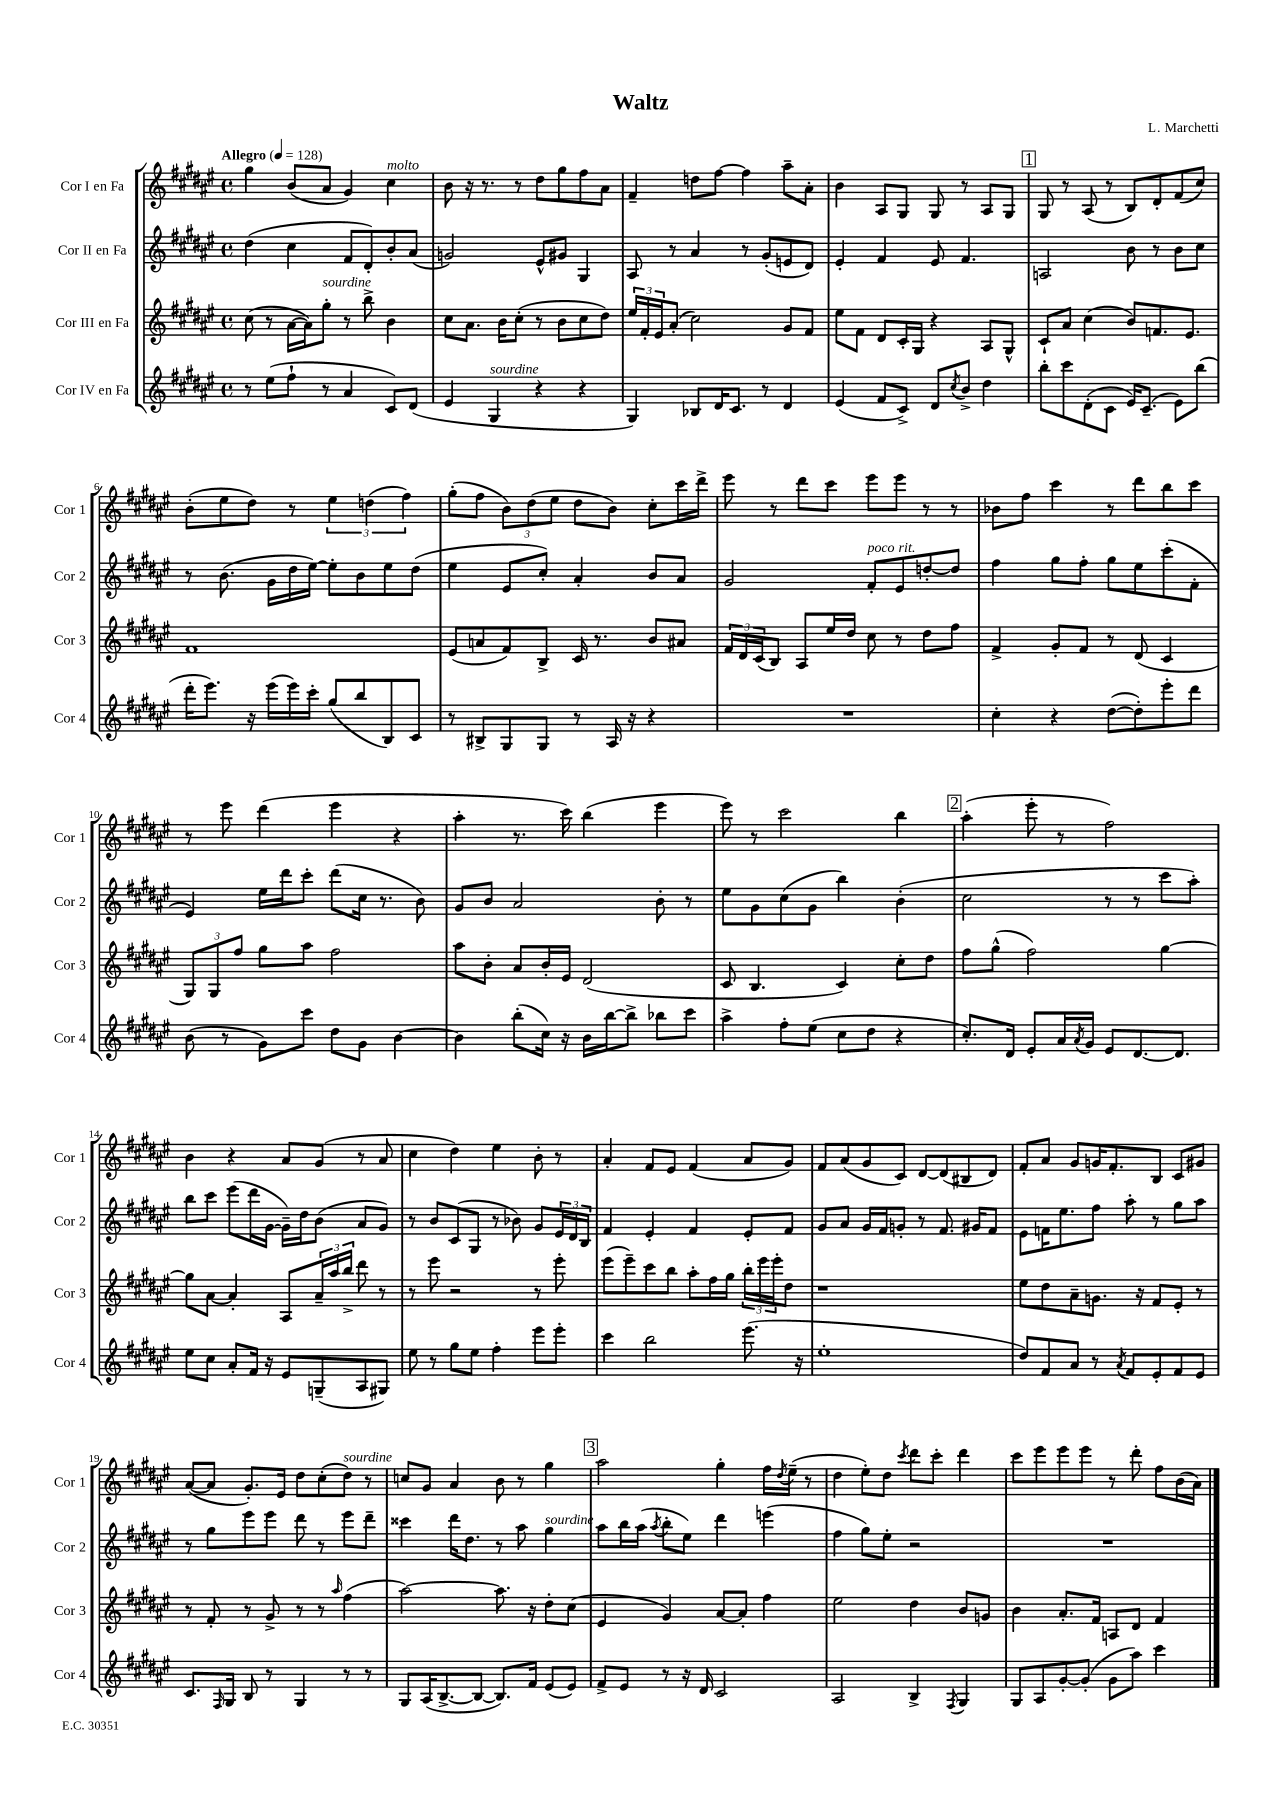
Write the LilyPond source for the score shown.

\header { title = "Waltz" composer = "L. Marchetti" }
<<
\new StaffGroup <<
\new Staff = "s0" \with { instrumentName = "Cor I en Fa" shortInstrumentName = "Cor 1" } {
    \clef treble \key fis \major \defaultTimeSignature \time 4/4 \tempo "Allegro" 4 = 128
    gis''4 b'8( ais'8 gis'4) cis''4^\markup { \italic "molto" } |
    b'8 r16 r8. r8 dis''8 gis''8 fis''8 ais'8 |
    fis'4-- d''8 fis''8~ fis''4 ais''8-- ais'8-. |
    b'4 ais8 gis8 gis8 r8 ais8 gis8 |
    \mark \markup { \box "1" } gis8 r8 ais8( r8 b8) dis'8-. fis'8( cis''8) |
    b'8-.( eis''8 dis''8) r8 \tuplet 3/2 { eis''4 d''4( fis''4) } |
    gis''8-.( fis''8 \tuplet 3/2 { b'8) dis''8( eis''8 } dis''8 b'8) cis''8-. cis'''16 dis'''16-> |
    eis'''8 r8 dis'''8 cis'''8 eis'''8 eis'''8 r8 r8 |
    bes'8 fis''8 cis'''4 r8 dis'''8 b''8 cis'''8 |
    r8 eis'''8 dis'''4( eis'''4 r4 |
    ais''4-. r8. cis'''16) b''4( eis'''4 |
    eis'''8) r8 cis'''2 b''4 |
    \mark \markup { \box "2" } ais''4-.( eis'''8-. r8 fis''2) |
    b'4 r4 ais'8 gis'8( r8 ais'8 |
    cis''4 dis''4) eis''4 b'8-. r8 |
    ais'4-. fis'8 eis'8 fis'4( ais'8 gis'8) |
    fis'8 ais'8( gis'8 cis'8) dis'8~ dis'8( bis8 dis'8) |
    fis'8-. ais'8 gis'8 g'16 fis'8.-. b8 cis'8 gis'8 |
    ais'8~( ais'8 gis'8.-.) eis'16 dis''8 cis''8-.( dis''8^\markup { \italic "sourdine" }) r8 |
    c''8 gis'8 ais'4 b'8 r8 gis''4 |
    \mark \markup { \box "3" } ais''2 gis''4-. fis''16 \acciaccatura { dis''8 } eis''16--( r8 |
    dis''4 eis''8-.) dis''8 \acciaccatura { cis'''8 } dis'''8 cis'''8-. dis'''4 |
    cis'''8 eis'''8 eis'''8 eis'''8 r8 dis'''8-. fis''8 b'16( ais'16) \bar "|." |
}
\new Staff = "s1" \with { instrumentName = "Cor II en Fa" shortInstrumentName = "Cor 2" } {
    \clef treble \key fis \major \defaultTimeSignature \time 4/4
    dis''4( cis''4 fis'8 dis'8-.) b'8-. ais'8( |
    g'2) eis'8-^ gis'8 gis4 |
    ais8 r8 ais'4 r8 gis'8-.( e'8 dis'8) |
    eis'4-. fis'4 eis'8 fis'4. |
    \mark \markup { \box "1" } a2 b'8 r8 b'8 cis''8 |
    r8 b'8.( gis'16 dis''16 eis''16~) eis''8-. b'8 eis''8 dis''8( |
    eis''4 eis'8 cis''8-.) ais'4-. b'8 ais'8 |
    gis'2 fis'8-.^\markup { \italic "poco rit." } eis'8 d''8~-. d''8 |
    fis''4 gis''8 fis''8-. gis''8 eis''8 cis'''8-.( fis'8-. |
    eis'4) eis''16 dis'''16 cis'''8-. dis'''8( cis''16 r8. b'8) |
    gis'8 b'8 ais'2 b'8-. r8 |
    eis''8 gis'8 cis''8( gis'8 b''4) b'4-.( |
    \mark \markup { \box "2" } cis''2 r8 r8 cis'''8 ais''8-.) |
    b''8 cis'''8 eis'''8( dis'''16 gis'16~ gis'16--) dis''16 b'8( ais'8 gis'8) |
    r8 b'8 cis'8( gis8 r8 bes'8) gis'8 \tuplet 3/2 { eis'16 dis'16 b16 } |
    fis'4 eis'4-. fis'4 eis'8-. fis'8 |
    gis'8 ais'8 gis'16 fis'16 g'8-. r8 fis'8. gis'16 fis'8 |
    eis'8 f'16 eis''8. fis''8 ais''8-. r8 gis''8 ais''8 |
    r8 gis''8 eis'''8 eis'''8 dis'''8 r8 eis'''8 dis'''8-- |
    cisis'''4 dis'''16 dis''8. r8 ais''8 gis''4^\markup { \italic "sourdine" } |
    \mark \markup { \box "3" } ais''8 b''16 ais''16( \acciaccatura { ais''8 } b''8-. eis''8) dis'''4 e'''4( |
    fis''4 gis''8) eis''8-. r2 |
    R1 \bar "|." |
}
\new Staff = "s2" \with { instrumentName = "Cor III en Fa" shortInstrumentName = "Cor 3" } {
    \clef treble \key fis \major \defaultTimeSignature \time 4/4
    cis''8( r8 ais'16~ ais'16) gis''8-.^\markup { \italic "sourdine" } r8 b''8-> b'4 |
    cis''8 ais'8. b'16 cis''8-.( r8 b'8 cis''8 dis''8) |
    \tuplet 3/2 { eis''16 fis'16-. eis'16 } ais'8-.( cis''2) gis'8 fis'8 |
    eis''8 fis'8 dis'8 cis'16-. gis16 r4 ais8 gis8-^ |
    \mark \markup { \box "1" } cis'8-! ais'8 cis''4( b'8) f'8. eis'8. |
    fis'1 |
    eis'8( a'8 fis'8) b8-> cis'16 r8. b'8 ais'8 |
    \tuplet 3/2 { fis'16 dis'16 cis'16( } b8) ais8 eis''16 dis''16 cis''8 r8 dis''8 fis''8 |
    fis'4-> gis'8-. fis'8 r8 dis'8( cis'4 |
    \tuplet 3/2 { gis8) gis8 fis''8 } gis''8 ais''8 fis''2 |
    ais''8 b'8-. ais'8 b'16-. eis'16 dis'2( |
    cis'8 b4. cis'4) cis''8-. dis''8 |
    \mark \markup { \box "2" } fis''8 gis''8-^( fis''2) gis''4~ |
    gis''8 ais'8~ ais'4-. ais8 \tuplet 3/2 { ais'16-- ais''16 b''16-> } dis'''8 r8 |
    r8 eis'''8 r2 r8 eis'''8-. |
    eis'''8( eis'''8--) cis'''8 b''8 ais''8-. fis''16 gis''16 \tuplet 3/2 { b''16-. eis'''16 eis'''16-. } dis''8 |
    r1 |
    eis''8 dis''8 ais'8-- g'8. r16 fis'8 eis'8-. r8 |
    r8 fis'8-. r8 gis'8-> r8 r8 \grace { ais''16 } fis''4( |
    ais''2~) ais''8. r16 dis''8-. cis''8( |
    \mark \markup { \box "3" } eis'4 gis'4) ais'8~ ais'8-. fis''4 |
    eis''2 dis''4 b'8 g'8 |
    b'4 ais'8.-. fis'16 a8 dis'8 fis'4 \bar "|." |
}
\new Staff = "s3" \with { instrumentName = "Cor IV en Fa" shortInstrumentName = "Cor 4" } {
    \clef treble \key fis \major \defaultTimeSignature \time 4/4
    r8 eis''8( fis''8-! r8 ais'4 cis'8) dis'8( |
    eis'4 gis4^\markup { \italic "sourdine" } r4 r4 |
    gis4) bes8 dis'16 cis'8. r8 dis'4 |
    eis'4( fis'8 cis'8->) dis'8 \acciaccatura { cis''8 } b'8-> dis''4 |
    \mark \markup { \box "1" } b''8-. cis'''8 dis'8-.( cis'8 eis'16) cis'8.--( eis'8) b''8( |
    dis'''16-. eis'''8.) r16 eis'''16( eis'''16) cis'''16-. gis''8( b''8 b8) cis'8 |
    r8 bis8-> gis8 gis8 r8 ais16 r16 r4 |
    R1 |
    cis''4-. r4 dis''8~( dis''8-.) eis'''8-. dis'''8 |
    b'8( r8 gis'8) cis'''8 dis''8 gis'8 b'4~ |
    b'4 b''8-.( cis''16) r16 b'16 b''16~ b''8-> bes''8 cis'''8 |
    ais''4-> fis''8-. eis''8( cis''8 dis''8 r4 |
    \mark \markup { \box "2" } cis''8.-.) dis'16 eis'8-. ais'16 \acciaccatura { ais'8 } gis'16 eis'8 dis'8.~ dis'8. |
    eis''8 cis''8 ais'8-. fis'16 r16 eis'8 g8--( ais8 gis8) |
    eis''8 r8 gis''8 eis''8 fis''4-. eis'''8 eis'''8-. |
    cis'''4 b''2 eis'''8.( r16 |
    eis''1-. |
    dis''8) fis'8 ais'8 r8 \acciaccatura { ais'8 } fis'8 eis'8-. fis'8 eis'8 |
    cis'8. \grace { fis16 } gis16 b8 r8 gis4 r8 r8 |
    gis8 ais16( b8.~-> b8~ b8.) fis'16 eis'8( eis'8) |
    \mark \markup { \box "3" } fis'8-> eis'8 r8 r16 dis'16 cis'2 |
    ais2 b4-> \acciaccatura { fis8 } gis4 |
    gis8 ais8 gis'8~-. gis'8-.( gis'8 ais''8) cis'''4 \bar "|." |
}
>>
>>
